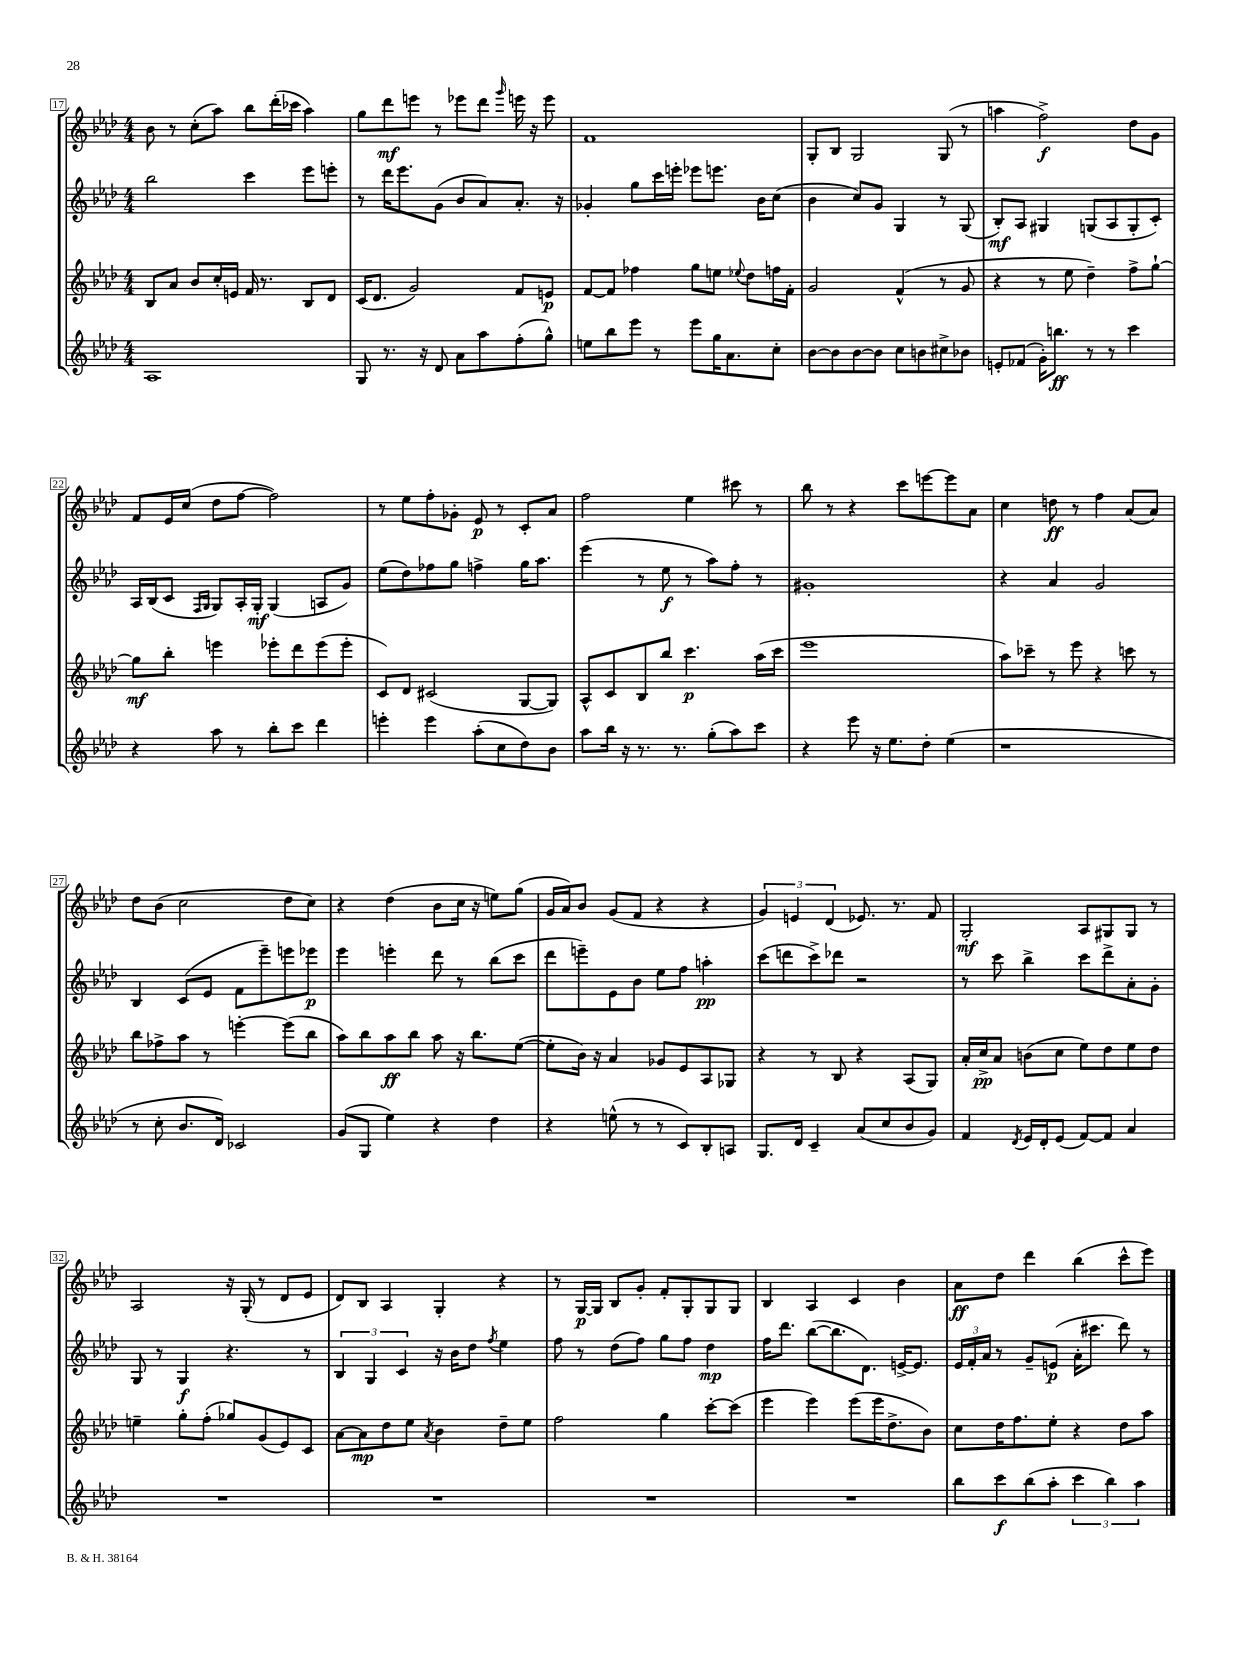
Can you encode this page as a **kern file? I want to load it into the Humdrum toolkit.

**kern	**kern	**kern	**kern
*staff4	*staff3	*staff2	*staff1
*clefG2	*clefG2	*clefG2	*clefG2
*k[b-e-a-d-]	*k[b-e-a-d-]	*k[b-e-a-d-]	*k[b-e-a-d-]
*M4/4	*M4/4	*M4/4	*M4/4
1A-	8B-/L	2bb-\	8b-\
.	8a-/J	.	8r
.	8b-/L	.	(8cc'\L
.	16cc'/L	.	8aa-\J)
.	16e/JJ	.	.
.	16f/	4ccc\	8bb-\L
.	8.r	.	.
.	.	.	(16ddd-'\L
.	.	.	16ccc-\JJ
.	8B-/L	8eee-\L	4aa-\)
.	8d-/J	8eee'\J	.
=	=	=	=
8G/	(16c/LK	8r	8gg\L
.	8.d-/J	.	.
8.r	.	16ddd-\LK	8ddd-\
.	.	8.eee-\	.
.	2g/)	.	8eee\J
16r	.	.	.
8d-/	.	(8g\J	8r
8a-\L	.	8b-/L	8eee-\L
8aa-\	.	8a-/)	8ddd-\J
.	.	.	16qqggg/
(8ff'\	8f/L	8.a-'/J	16eee\
.	.	.	16r
8gg^^\J)	8e/J	.	8eee\
.	.	16r	.
=	=	=	=
8ee\L	[8f/L	4g-'/	1f
8bb-\	8f/]J	.	.
8eee-\J	4ff-\	8gg\L	.
8r	.	16ccc\L	.
.	.	16eee'\JJ	.
8eee-\L	8gg\L	8eee-\L	.
16gg\K	8ee\J	8.eee\J	.
8.a-\	.	.	.
.	8qqee-/	.	.
.	8dd-\L	.	.
.	.	16b-\LK	.
8cc'\J	16ff\L	(8cc\J	.
.	16f'\JJ	.	.
=	=	=	=
[8b-\L	2g/	4b-\	8G'/L
8b-\]	.	.	8B-/J
[8b-\	.	8cc/L)	2G/
8b-\]J	.	8g/J	.
8cc\L	(4f^^/	4G/	.
8b\	.	.	.
8cc#^\	8r	8r	(8G/
8b-\J	8g/	(8G/	8r
=	=	=	=
8e'/L	4r	8B-'/L)	4aa\
(8f-/J	.	8A-/J	.
16g'\LK)	8r	4G#/	2ff^\)
8.bb\J	.	.	.
.	8ee-\	.	.
8r	4dd-~\)	(8G/L	.
8r	.	8A-/	.
4ccc\	8ff^\L	8G'/	8dd-\L
.	[8gg`\J	8c'/J)	8g\J
=	=	=	=
4r	8gg\]L	16A-/LL	8f/L
.	.	(16B-/J	.
.	8bb-'\J	8c/J	16e-/L
.	.	.	(16cc/JJ
.	.	16qqF/LL	.
.	.	16qqG/JJ	.
8aa-\	4eee\	8G/L)	8dd-\L
8r	.	16A-'/L	[8ff\J
.	.	16G'/JJ	.
8bb-'\L	8eee-'\L	(4G/	2ff\])
8ccc\J	8ddd-\	.	.
4ddd-\	(8eee-\	8A/L	.
.	8eee-'\J	8g/J)	.
=	=	=	=
4eee'\	8c/L)	(8ee-\L	8r
.	8d-/J	8dd-\)	8ee-\L
4eee\	(2c#/	8ff-\	8ff'\
.	.	8gg\J	8g-'\J
(8aa-'\L	.	4ff^\	8e-/
8cc\	.	.	8r
8dd-\)	[8G/L	16gg\LK	8c'/L
.	.	8.aa-\J	.
8b-\J	8G/]J)	.	8a-/J
=	=	=	=
8aa-\L	8A-^^/L	(4eee-\	2ff\
16bb-\Jk	8c/	.	.
16r	.	.	.
8.r	8B-/	8r	.
.	8bb-/J	8ee-\	.
8.r	.	.	.
.	4.ccc\	8r	4ee-\
(8gg'\L	.	8aa-\L)	.
8aa-\)	.	8ff'\J	8ccc#\
8ccc\J	(16aa-\LL	8r	8r
.	16ccc\JJ	.	.
=	=	=	=
4r	1eee-	1g#'	8bb-\
.	.	.	8r
8eee-\	.	.	4r
16r	.	.	.
8.ee-\L	.	.	.
.	.	.	8ccc\L
8dd-'\J	.	.	[8eee\
(4ee-\	.	.	8eee\]
.	.	.	8a-\J
=	=	=	=
1r	8aa-\L)	4r	4cc\
.	8ccc-~\J	.	.
.	8r	4a-/	8dd\
.	8eee-\	.	8r
.	4r	2g/	4ff\
.	8ccc\	.	(8a-/L
.	8r	.	8a-/J)
=	=	=	=
8r	8bb-\L	4B-/	8dd-\L
8cc'\	8ff-^\	.	(8b-\J
8.b-/L	8aa-\J	(8c/L	2cc\
.	8r	8e-/J	.
16d-/Jk)	.	.	.
2c-/	[4eee'\	8f\L	.
.	.	8eee-~\)	.
.	(8eee\]L	8eee\	8dd-\L
.	8bb-\J	8eee-\J	8cc\J)
=	=	=	=
(8g/L	8aa-\L)	4eee-\	4r
8G/J	8bb-\	.	.
4ee-\)	8aa-\	4eee'\	(4dd-\
.	8bb-\J	.	.
4r	8aa-\	8ddd-\	8b-\L
.	16r	8r	16cc\Jk
.	8.bb-\L	.	16r
4dd-\	.	(8bb-\L	8ee\L)
.	([8ee-\J	8ccc\J	(8gg\J
=	=	=	=
4r	8ee-'\]L	8ddd-\L	16g/LL
.	.	.	16a-/J)
.	16b-\Jk)	8eee~\)	8b-/J
.	16r	.	.
(8ee^^\	4a-/	8e-\	(8g/L
8r	.	8b-\J	8f/J
8r	8g-/L	8ee-\L	4r
8c/L)	8e-/	8ff\J	.
8B-'/	8A-/	4aa'\	4r
8A/J	8G-/J	.	.
=	=	=	=
8.G/L	4r	(8ccc\L	6g/)
.	.	8ddd\	.
.	.	.	6e/
16d-/Jk	.	.	.
4c~/	8r	8ccc^\)	.
.	.	.	(6d-/
.	8B-/	8ddd-\J	.
(8a-/L	4r	2r	8.e-/)
8cc/	.	.	.
.	.	.	8.r
8b-/	(8A-/L	.	.
8g/J)	8G/J)	.	8f/
=	=	=	=
4f/	16a-'/LL	8r	2G'/
.	16cc^/J	.	.
.	8a-/J	8ccc\	.
8qd-/	.	.	.
16e-/LL	(8b\L	4bb-^\	.
16d-'/J	.	.	.
(8e-/J	8cc\J	.	.
[8f/L)	8ee-\L)	8ccc\L	8A-/L
8f/]J	8dd-\	8ddd-^\	8G#/
4a-/	8ee-\	8a-'\	8G#/J
.	8dd-\J	8g'\J	8r
=	=	=	=
1r	4ee~\	8G/	2A-/
.	.	8r	.
.	8gg'\L	4G/	.
.	(8ff'\J	.	.
.	8gg-/L)	4.r	16r
.	.	.	(16G'/
.	(8g/	.	8r
.	8e-/)	.	8d-/L
.	8c/J	8r	8e-/J
=	=	=	=
1r	[8a-\L	6B-/	8d-/L)
.	8a-\]	.	8B-/J
.	.	6G/	.
.	8dd-\	.	4A-/
.	.	6c/	.
.	8ee-\J	.	.
.	8qa-/	.	.
.	4b-\	16r	4G'/
.	.	16b-\LK	.
.	.	8dd-\J	.
.	.	8qff/	.
.	8dd-~\L	4ee-\	4r
.	8ee-\J	.	.
=	=	=	=
1r	2ff\	8ff\	8r
.	.	8r	[16G/LL
.	.	.	16G/]JJ
.	.	(8dd-\L	8B-/L
.	.	8ff\J)	8g'/J
.	4gg\	8gg\L	8f'/L
.	.	8ff\J	8G'/
.	[8ccc'\L	4dd-\	8G/
.	(8ccc\]J	.	8G/J
=	=	=	=
1r	4eee-\	16ff\LK	4B-/
.	.	8.ddd-\J	.
.	4eee-\)	([8bb-\L	4A-/
.	.	8.bb-\]	.
.	(8eee-\L	.	4c/
.	.	8.d-\J)	.
.	16eee-\K	.	.
.	8.dd-^\	.	.
.	.	[16e^/LK	4b-\
.	.	8.e/]J	.
.	8b-\J)	.	.
=	=	=	=
8bb-\L	8cc\L	24e-/LL	8a-\L
.	.	24f'/	.
.	.	24a-/JJ	.
8ccc\	16dd-\K	8r	8dd-\J
.	8.ff\	.	.
(8bb-\	.	8g~/L	4ddd-\
8aa-'\J	8ee-'\J	(8e/J	.
6ccc\	4r	16a-'\LK	(4bb-\
.	.	8.ccc#\J	.
6bb-\)	.	.	.
.	8dd-\L	8ddd-\)	8ccc^^\L
6aa-\	.	.	.
.	8aa-\J	8r	8eee-\J)
==	==	==	==
*-	*-	*-	*-
